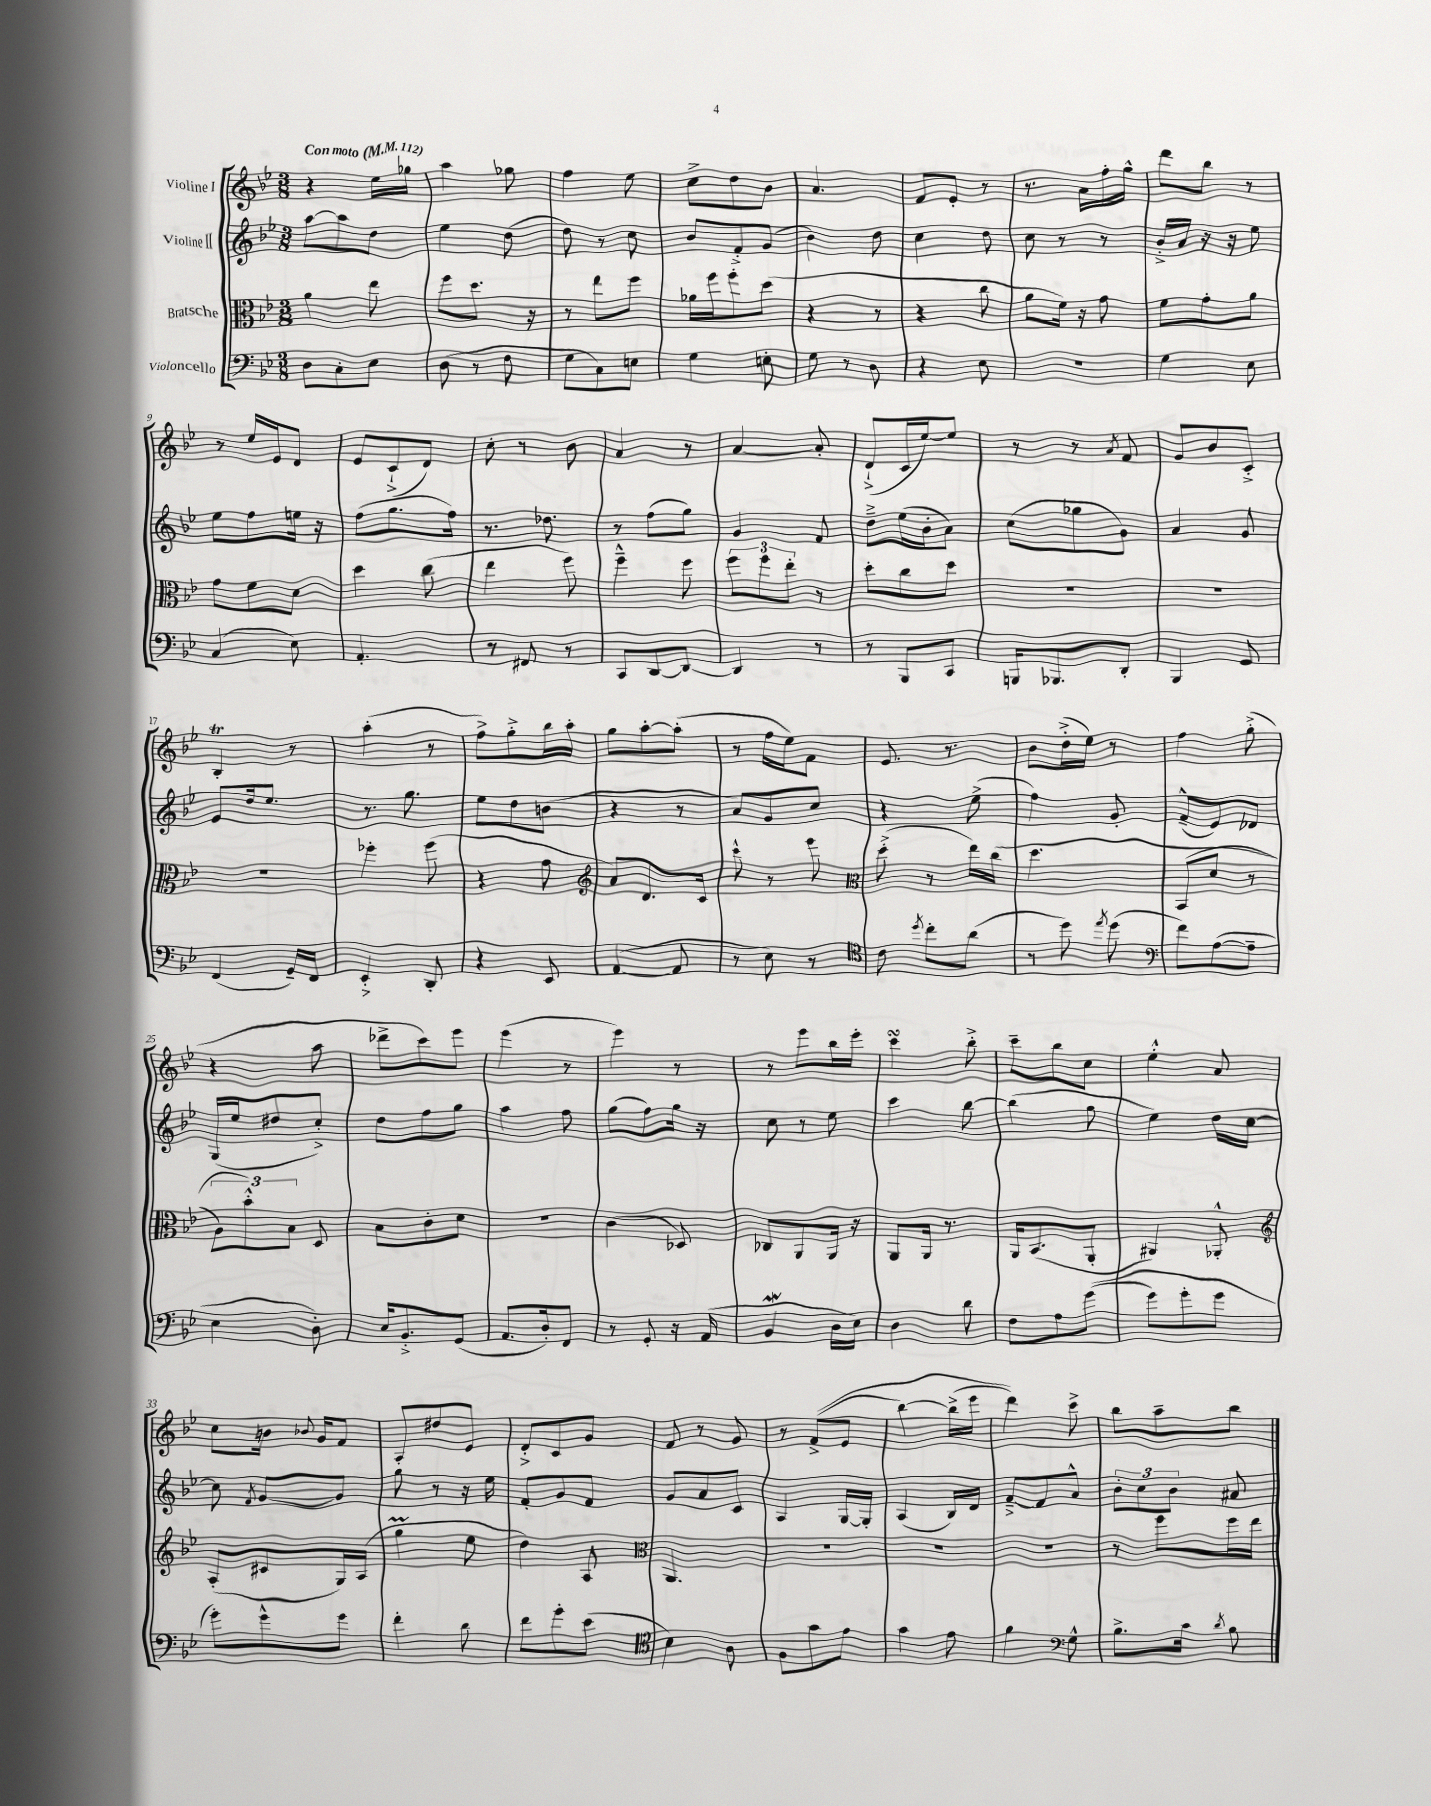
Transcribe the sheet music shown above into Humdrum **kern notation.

**kern	**kern	**kern	**kern
*staff4	*staff3	*staff2	*staff1
*clefF4	*clefC3	*clefG2	*clefG2
*k[b-e-]	*k[b-e-]	*k[b-e-]	*k[b-e-]
*M3/8	*M3/8	*M3/8	*M3/8
*MM112	*MM112	*MM112	*MM112
8D	4a	[8aa	4r
8C'	.	8aa]	.
8E-	8ee-	8dd	16ee-
.	.	.	16gg-
=	=	=	=
(8D	8ff	4ee-	4aa
8r	8.dd	.	.
8F	.	(8dd	8gg-
.	16r	.	.
=	=	=	=
8G	8r	8dd)	4ff
8C)	8ee-	8r	.
8E	8ff	8cc	8ee-
=	=	=	=
4G	16a-	8b-	8cc^
.	16ff	.	.
.	8ff'	8f'^	8dd
8E'	(8dd	(8g	8b-
=	=	=	=
8G	4r	4b-)	4.a
8r	.	.	.
8D	8r	8dd	.
=	=	=	=
4r	4r	4cc	8f
.	.	.	8e-'
8E-	8cc	8dd	8r
=	=	=	=
4.r	8a	8cc	8.r
.	16f)	8r	.
.	16r	.	16a
.	8g	8r	16ff'
.	.	.	16gg^^
=	=	=	=
4G	8f	16b-'^	8ddd
.	.	16a	.
.	8g'	16r	8bb-
.	.	16r	.
8E-	8a	8ee-	8r
=	=	=	=
(4C	8g	8ee-	8r
.	8f	8ff	16ee-
.	.	.	16e-
8E-)	8d	16ee	8d
.	.	16r	.
=	=	=	=
4.AA'	4dd	(8ff	8e-
.	.	8.gg	(8c`^
.	(8cc	.	8d)
.	.	16ff)	.
=	=	=	=
8r	4ee-	8.r	8cc'
8FF#	.	.	8r
.	.	8.dd-	.
8r	8ff)	.	8b-
=	=	=	=
8CC	4ff~^^	8r	4a
[8DD	.	(8ff	.
8DD_	8ff	8gg)	8r
=	=	=	=
4DD]	12ff	4g	[4a
.	12ff	.	.
.	12ee-'	.	.
8r	8r	8f	8a']
=	=	=	=
8r	8dd'	8dd~^	(8d`^
8BBB-	8cc	(16ee-	16c
.	.	16b-'	[16ee-)
8CC	8dd	8a)	8ee-]
=	=	=	=
16BBB	4.r	(8cc	8r
8.BBB-	.	.	.
.	.	8gg-	8r
.	.	.	8qa
8DD'	.	8g)	8f
=	=	=	=
4BBB-	4.r	4a	8g
.	.	.	8b-
8GG	.	8g	8c'^
=	=	=	=
(4FF	4.r	8e-	4B-'
.	.	16dd	.
.	.	8.ee-	.
16GG~)	.	.	8r
16FF	.	.	.
=	=	=	=
4EE-'^	4ff-'	8.r	(4aa'
.	.	8.gg	.
8DD'	(8ff-	.	8r
=	=	=	=
4r	4r	8ee-	8ff^)
.	.	8dd	8gg'^
8EE-	8g	(8b	16bb-
.	.	.	16aa'
=	=	=	=
*	*clefG2	*	*
([4AA	8a)	4r	8gg
.	8.d	.	[8aa'
8AA]	.	8r	(8aa']
.	16c	.	.
=	=	=	=
8r	8ccc^^	8a)	8r
8E-)	8r	8g	16ff
.	.	.	16ee-)
8r	8eee-	8cc	8f
=	=	=	=
*clefC4	*clefC3	*	*
8c	(8dd'^	4r	8.e-
8qdd	.	.	.
8cc'	8r	.	.
.	.	.	8.r
(8a	16ee-)	(8ee-^	.
.	&(16cc	.	.
=	=	=	=
8r	4.dd	4ff)	8b-
8dd)	.	.	(16dd'^
.	.	.	16ee-)
8qee-	.	.	.
(8dd	.	8g'	8r
=	=	=	=
*clefF4	*	*	*
8f)	(8BB-	(8f~^^	4ff
([8A	8d	8e-)	.
8A~]	8r	8d-	(8gg'^
=	=	=	=
4E-	12A)	(16G	4r
.	.	16ee-	.
.	12b-'^^&)	.	.
.	.	8dd#	.
.	12B-	.	.
8D')	8D	8cc'^)	8aa
=	=	=	=
16E-	8B-	8dd	8ddd-^
8.BB-'^	.	.	.
.	8c'	8ff	8ccc)
(8GG	8d	8gg	8eee-
=	=	=	=
8.AA	4.r	4aa	(4eee-
16D')	.	.	.
8FF	.	8ff	8r
=	=	=	=
8r	(4c	(8gg	4eee-)
8GG'	.	8ff)	.
16r	8D-)	16gg	8r
(16AA	.	16r	.
=	=	=	=
4BB-	8C-	8cc	8r
.	8AA	8r	8eee-
16D	16AA	8ee-	16bb-
16E-)	16r	.	16eee-'
=	=	=	=
4D	8AA	4ccc	4ccc
.	16AA	.	.
.	8.r	.	.
8d	.	[8bb-	8bb-'^
=	=	=	=
8F	16AA	(4bb-]	8ccc~
.	(8.BB-	.	.
8A	.	.	8bb-
&((8g	8AA'	8gg	8cc
=	=	=	=
8g)	4AA#)	4ee-)	4ee-'^^
8g'	.	.	.
8g	8AA-'^^	16dd	8a
.	.	[16cc	.
=	=	=	=
*	*clefG2	*	*
8g'&)	(8A'	8cc]	8cc
.	.	8qf	.
8g^^	8c#	[8g	16b
.	.	.	8qqb-
.	.	.	16g
8g	16G)	8g]	8f
.	(16A	.	.
=	=	=	=
4f'	4gg	8gg	8A'
.	.	8r	8dd#
8d	8ee-	16r	8e-
.	.	16ee-	.
=	=	=	=
8f	4dd)	8f'	8d'^
8g'	.	8g	8c
(8e-	8A	8f	8g
=	=	=	=
*clefC4	*clefC3	*	*
4B-)	4.AA	8g	8f
.	.	8a	8r
8A	.	8c	8g
=	=	=	=
8F	4.r	4A	8r
8g	.	.	&((8f^
8e-	.	[16G	8e-
.	.	16G']	.
=	=	=	=
4g	4.r	(4A	[4bb-)
8e-	.	16B-)	(16bb-^]
.	.	16d	16eee-
=	=	=	=
4f	4.r	[8f~^	4ddd)&)
.	.	8f]	.
*clefF4	*	*	*
8G^^	.	8a^^	8ccc^
=	=	=	=
8.B-^	8r	12b-'	8bb-
.	.	12cc	.
.	8ff	.	8aa~
.	.	12b-	.
16c	.	.	.
8qd	.	.	.
8B-	16ff	8a#	8bb-
.	16ee-	.	.
==	==	==	==
*-	*-	*-	*-
